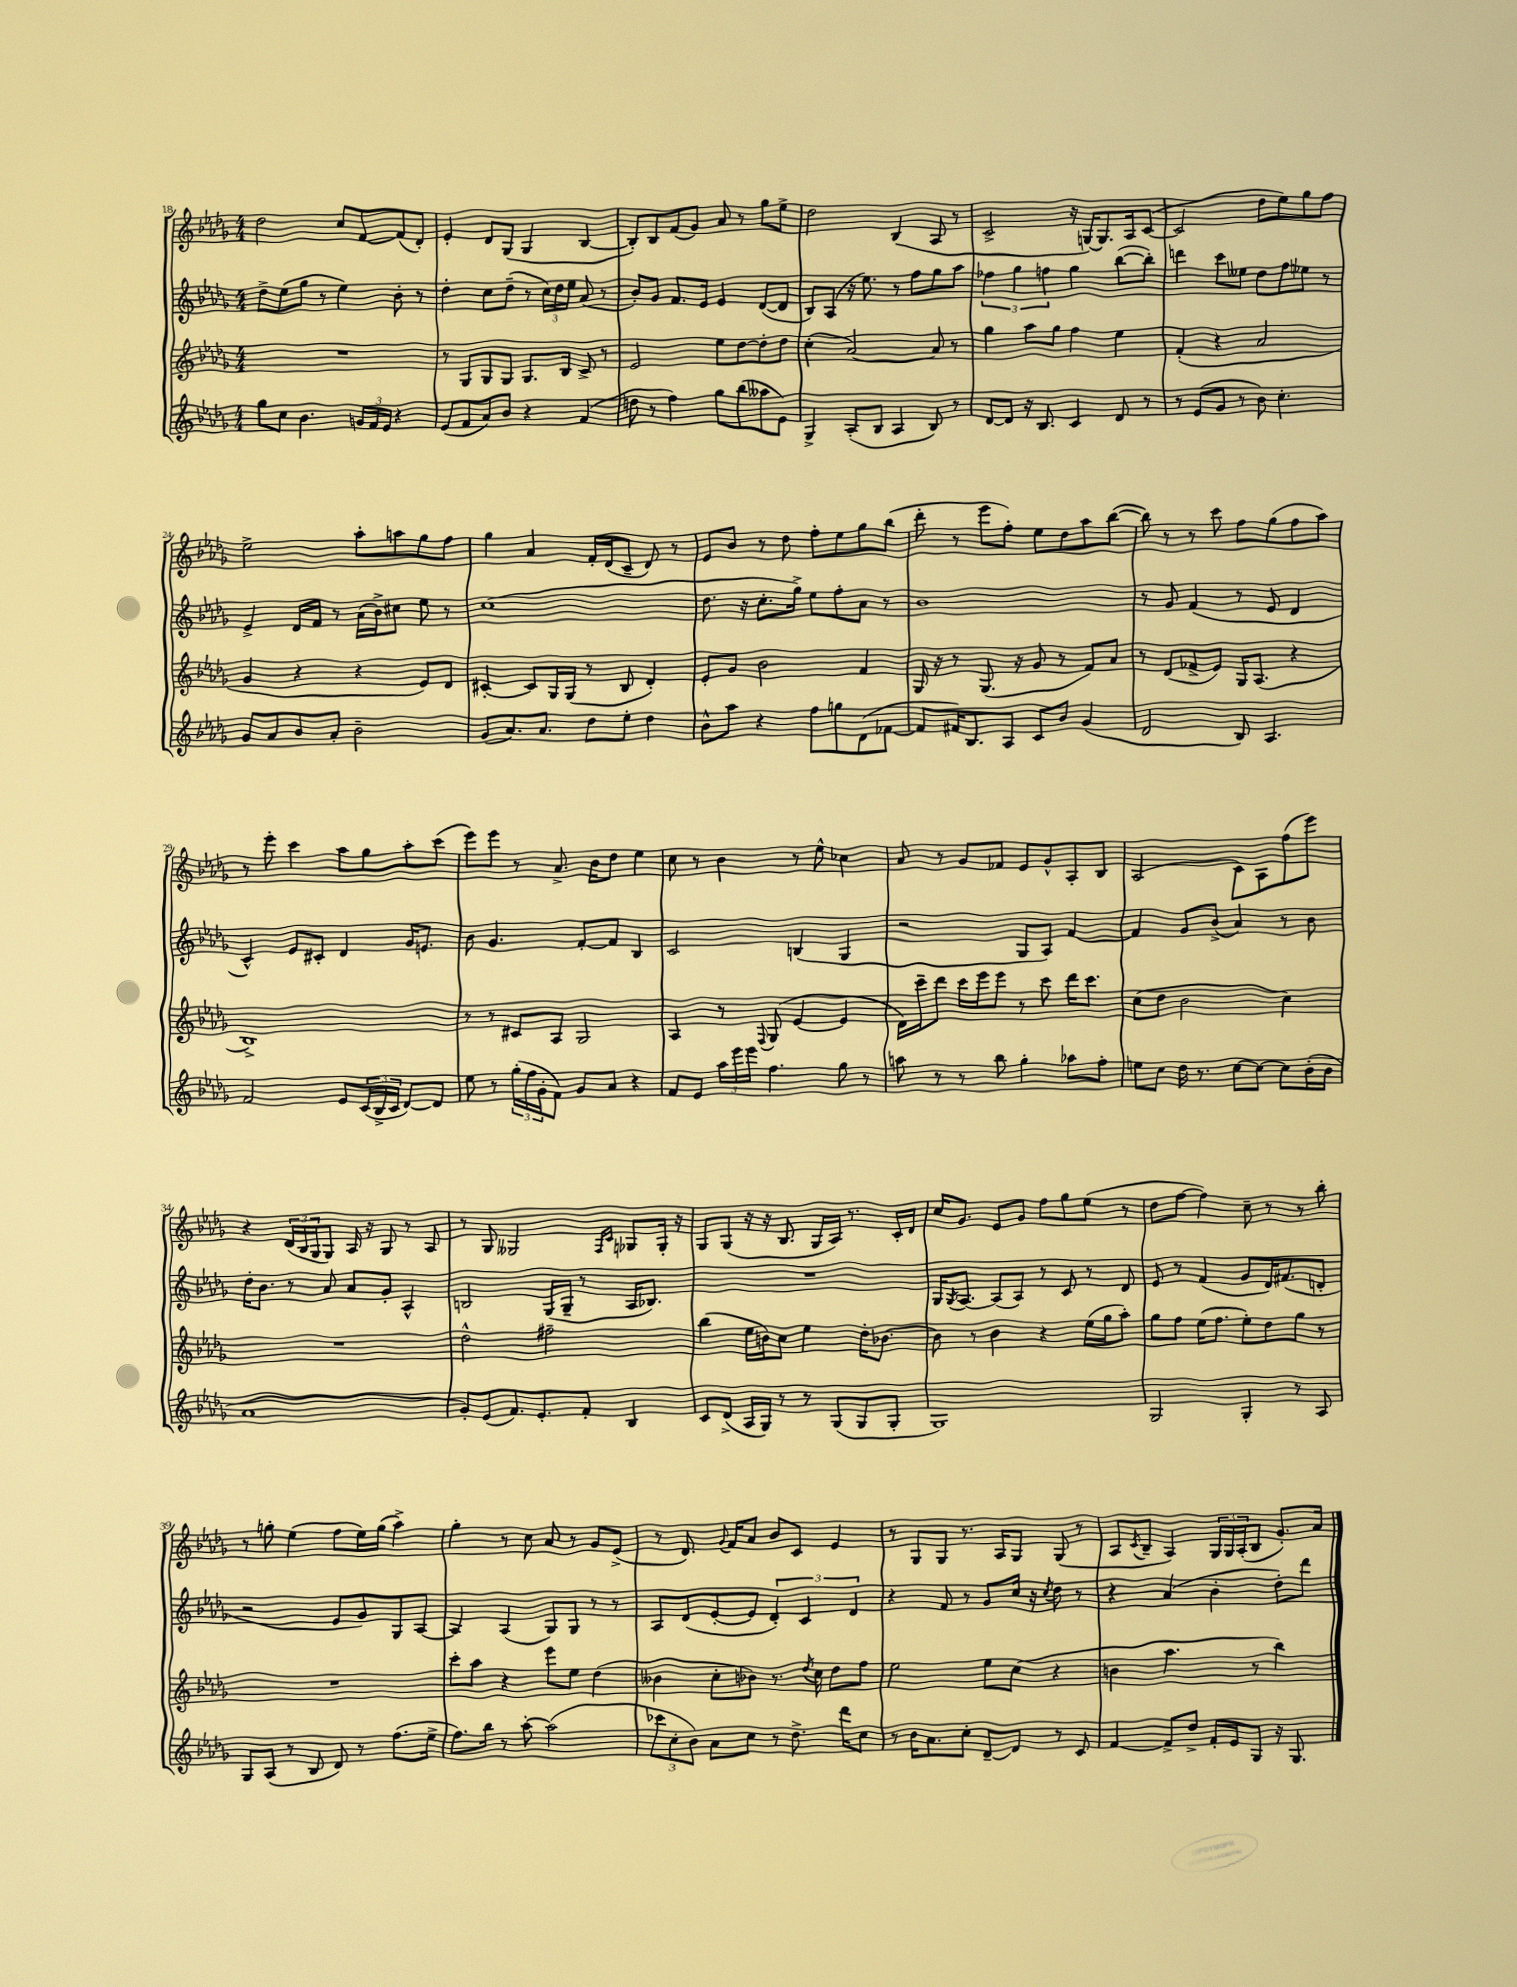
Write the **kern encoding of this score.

**kern	**kern	**kern	**kern
*staff4	*staff3	*staff2	*staff1
*clefG2	*clefG2	*clefG2	*clefG2
*k[b-e-a-d-g-]	*k[b-e-a-d-g-]	*k[b-e-a-d-g-]	*k[b-e-a-d-g-]
*M4/4	*M4/4	*M4/4	*M4/4
8gg-	1r	8dd-^	2dd-
8cc	.	(8ee-	.
4.b-	.	8gg-	.
.	.	8r	.
.	.	4ee-)	8cc
24g	.	.	[8f
24f	.	.	.
24e-	.	.	.
4r	.	8b-'	(8f]
.	.	8r	8d-')
=	=	=	=
(8e-	8r	4dd-'	4e-'
8f	8G-	.	.
8a-)	8G-	8cc	8d-
8b-	8G-	(8dd-~	(8G-
4r	8.G-	8r	4G-
.	.	24cc)	.
.	.	24dd-	.
.	16B-	.	.
.	.	24ee-	.
(4f	8c^	(8a-	[4B-
.	8r	8r	.
=	=	=	=
8dd	2e-	8b-')	8B-'])
8r	.	8g-	8B-
4ff)	.	8.f	(8f
.	.	.	8g-)
.	.	16e-	.
8gg-	8ee-	4e-	8a-
(8bb-	[8dd-	.	8r
8aa--	8dd-']	([8d-	8gg-
8e-)	8dd-	8d-]	8ee-^
=	=	=	=
4G-^	(4cc'	8B-)	2dd-
.	.	(8A-	.
(8A-'	[2a-)	16r	.
.	.	8.ee-)	.
8B-	.	.	.
4A-	.	8r	(4B-
.	.	8ff	.
8B-)	8a-]	8gg-	8A-
8r	8r	8aa-	8r
=	=	=	=
[8d-	4gg-	6ff-	2c^
8d-]	.	.	.
.	.	6gg-	.
16r	8aa-	.	.
8.B-	.	.	.
.	.	6ff	.
.	8gg-	.	.
4c	4ff	4gg-	16r
.	.	.	[16G)
.	.	.	8.G]
8d-	4ee-	([8bb-	.
.	.	.	16A-
8r	.	8bb-'])	([8c
=	=	=	=
8r	(4f'	4ddd	2c]
(8e-	.	.	.
8g-	4r	8ccc	.
8r	.	8ee--	.
8b-)	2a-	8dd-	8dd-
4.cc'	.	8ff	8ee-)
.	.	8ee-	8gg-
.	.	8r	8ff
=	=	=	=
8g-	4g-	4e-^	2ee-^
8a-	.	.	.
8b-	4r	16d-	.
.	.	16f	.
8a-'	.	8r	.
2b-~	4r	(16a-	8aa-'
.	.	16b-^)	.
.	.	8cc#	8aa
.	8e-)	8ee-	8gg-
.	8d-	8r	8ff
=	=	=	=
(8g-	[4c#'	(1cc	4gg-
8.a-)	.	.	.
.	8c#]	.	4a-
8.a-	.	.	.
.	16G-	.	.
.	(16G-	.	.
8dd-	8r	.	16f'
.	.	.	(16d-
8ee-'	8B-	.	8c~
4dd-	4d-')	.	8d-)
.	.	.	8r
=	=	=	=
8b-^^	8e-'	8.dd-	8e-
8aa-	8g-	.	8b-
.	.	16r	.
4r	2b-	8.cc'	8r
.	.	.	8dd-
.	.	16gg-^)	.
8ff	.	8ee-	8ff'
8gg	.	8ff'	8ee-
(8d-	4f	8a-	8gg-
[8f-	.	8r	(8bb-
=	=	=	=
8f-]	16G-	1b-	8ddd-'
.	16r	.	.
16f#)	8r	.	8r
8.B-	.	.	.
.	(8.G-	.	8eee-
8A-	.	.	8ff')
.	16r	.	.
8c	8g-	.	8ee-
8b-	8r	.	8dd-
(4g-	8f)	.	8aa-
.	8a-	.	([8bb-
=	=	=	=
2d-	8r	8r	8bb-])
.	(8d-	8g-	8r
.	8f-^	(4f	8r
.	8e-)	.	8ccc
8B-)	16G-	8r	8ff
.	(8.A-	.	.
4.A-	.	8e-	(8gg-
.	4r	4d-	8ff
.	.	.	8aa-)
=	=	=	=
2f	1B-^)	4c^^)	8r
.	.	.	8eee-'
.	.	8e-	4ccc
.	.	8c#'	.
8e-	.	4d-	8aa-
(24c	.	.	8gg-
24B-^	.	.	.
24c	.	.	.
[8d-)	.	16g-	8aa-'
.	.	8.e	.
8d-]	.	.	(8ccc
=	=	=	=
8ee-	8r	8b-	8eee-)
8r	8r	4.g-	8eee-
(24gg-'	8c#	.	8r
24ff	.	.	.
24g-'	.	.	.
8f)	8A-	.	8.a-^
8g-	2G-	[8f'	.
.	.	.	16b-
8a-	.	8f]	8dd-
4r	.	4B-	4ee-
=	=	=	=
8f	4A-	2c	8cc
8e-	.	.	8r
24aa-	8r	.	4b-
24eee-	.	.	.
24eee-	.	.	.
.	8qqF	.	.
4.ff	(8G-	.	.
.	[4e-	(4B	8r
.	.	.	8ee-^^
8gg-	4e-]	4G-	4cc-
8r	.	.	.
=	=	=	=
8aa	16d-)	2r	8a-
.	16ccc~	.	.
8r	8ddd-	.	8r
8r	16ccc	.	8g-
.	16eee-	.	.
8bb-	8eee-	.	8f-
4gg-'	8r	8G-	8e-
.	8ccc	8A-)	8g-^^
8aa-	16ddd-	[4f	8A-'
.	8.ccc	.	.
8ff'	.	.	8B-
=	=	=	=
8ee	(8cc	4f]	(2A-
8cc	8dd-	.	.
16dd-	2b-	8g-	.
8.r	.	.	.
.	.	(8b-^	.
[8cc	.	4a-)	8c)
8cc_	.	.	8A-
8cc]	4cc)	8r	(8ff
(16b-'	.	8b-	8eee-)
16b-	.	.	.
=	=	=	=
1a-	1r	16dd-'	4r
.	.	8.b-	.
.	.	8r	(24d-
.	.	.	24B-
.	.	.	24G-
.	.	8a-	8G-)
.	.	8a-	16A-
.	.	.	16r
.	.	8g-'	8G-
.	.	4A-^^	8r
.	.	.	8A-
=	=	=	=
8g-')	2dd-^^	2B	8r
(8e-	.	.	8G-
8.f)	.	.	2G--
8.e-'	.	.	.
.	2ff#~	(16G-	.
.	.	16G-~	.
8f'	.	8r	.
.	.	.	16qqF
.	.	.	16qqc
4B-	.	16A-	8G-
.	.	8.B-)	.
.	.	.	16G-'
.	.	.	16r
=	=	=	=
8c	(4bb-	1r	8G-
(8d-^	.	.	(8G-
16A-	16ee-	.	16r
16G-)	16b)	.	16r
8r	8cc	.	8.B-
8r	4ee-	.	.
.	.	.	16G-
(8G-	.	.	16A-)
.	.	.	8.r
8G-	16dd-'	.	.
.	[8.b-	.	.
8G-'	.	.	16c'
.	.	.	16d-
=	=	=	=
1G-)	8b-]	16G-	16cc
.	.	8qG-	.
.	.	[8.A-	8.g-
.	8r	.	.
.	4b-	(8A-]	8e-
.	.	8A-)	8g-
.	4r	8r	8ff
.	.	8c	8gg-
.	(16ee-	8r	(8ee-
.	16gg-	.	.
.	8aa-')	8d-	8r
=	=	=	=
2G-	8gg-	8e-	8dd-
.	8ff	8r	[8ff
.	(16ee-	(4f	4ff])
.	8.ff	.	.
4G-'	8ee-')	8g-	8cc~
.	8dd-	16d-)	8r
.	.	(8.f#	.
8r	8gg-	.	8r
8A-	8r	8d'	8bb-'
=	=	=	=
8G-	1r	2r	8r
(8A-	.	.	8gg'
8r	.	.	(4ee-
8B-	.	.	.
8d-)	.	8e-	8ff
8r	.	8g-)	16ee-)
.	.	.	(16gg
(8.ff	.	8G-	4aa-^)
.	.	[8A-	.
16ee-^	.	.	.
=	=	=	=
8.ff)	8ccc'	4A-]	4gg-'
.	8aa-	.	.
16bb-	.	.	.
8r	4r	(4A-	8r
[8aa-'	.	.	8cc
(2aa-]	8eee-	8G-)	8a-
.	8ee-	8G-	8r
.	(4dd-	8r	8g-
.	.	8r	(8e-^
=	=	=	=
12ccc-	4b--	8A-	8r
12cc'	.	.	.
.	.	(8d-	8.d-)
12b-)	.	.	.
8a-	8cc'	[8e-'	.
.	.	.	8qqg-
.	.	.	16f
8cc	8b-)	8e-]	8a-
8r	8.r	6d-')	8b-
8.dd-^	.	.	8c
.	.	6c	.
.	8qdd-	.	.
.	16cc	.	.
.	8dd-	.	4e-
16ddd-	.	.	.
.	.	6d-	.
8cc	8ff	.	.
=	=	=	=
8r	2ee-	4r	8r
16b-	.	.	8G-
8.a-	.	.	.
.	.	8f	8G-
8cc'	.	8r	8.r
[8d-~	8ee-	8g-	.
.	.	.	16A-
8d-]	(8cc	16cc	8G-
.	.	16r	.
.	.	8qcc	.
8r	4r	8dd-	(8G-
8c	.	8r	8r
=	=	=	=
[4f	4b	4r	8A-
.	.	.	8qc
.	.	.	8B-~
8f^]	4.aa-	(4a-	4A-)
8dd-^	.	.	.
16f'	.	4b-'	24G-
.	.	.	24G-
16e-	.	.	.
.	.	.	(24A-'
8G-	8r	.	8B-
16r	4bb-)	8dd-')	8.g-')
8.G-	.	.	.
.	.	8ddd-	.
.	.	.	16a-
==	==	==	==
*-	*-	*-	*-
